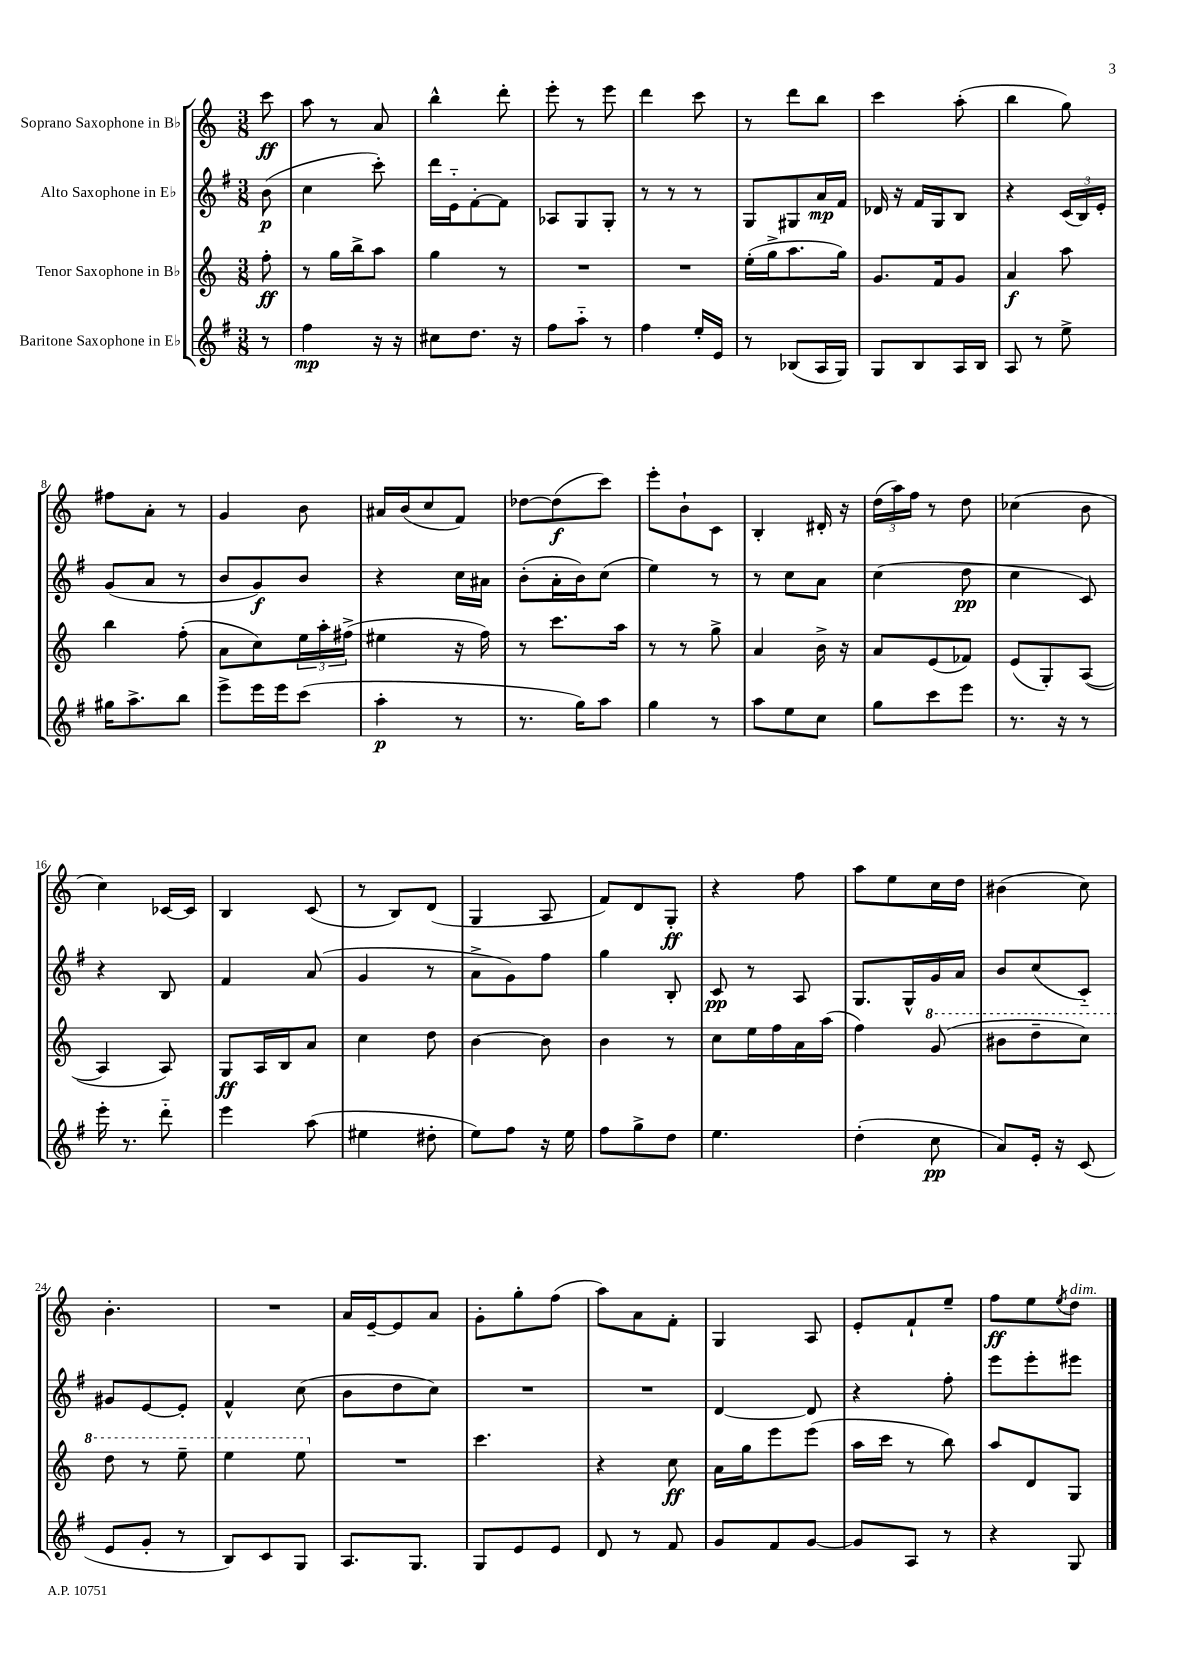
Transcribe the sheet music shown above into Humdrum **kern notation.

**kern	**kern	**kern	**kern
*staff4	*staff3	*staff2	*staff1
*clefG2	*clefG2	*clefG2	*clefG2
*k[f#]	*k[]	*k[f#]	*k[]
*M3/8	*M3/8	*M3/8	*M3/8
8r	8ff'\	(8b\	8ccc\
=	=	=	=
4ff#\	8r	4cc\	8aa\
.	16gg\LL	.	8r
.	16bb^\J	.	.
16r	8aa\J	8ccc'\)	8a/
16r	.	.	.
=	=	=	=
8cc#\L	4gg\	16ddd\LL	4bb^^\
.	.	16e'~\J	.
8.dd\J	.	[8f#'\	.
.	8r	8f#\]J	8ddd'\
16r	.	.	.
=	=	=	=
8ff#\L	4.r	8A-/L	8eee'\
8aa'~\J	.	8G/	8r
8r	.	8G'/J	8eee\
=	=	=	=
4ff#\	4.r	8r	4ddd\
.	.	8r	.
16ee'/LL	.	8r	8ccc\
16e/JJ	.	.	.
=	=	=	=
8r	(16ee'\LL	8G/L	8r
.	16gg^\J	.	.
(8B-/L	8.aa\	8G#/	8ddd\L
16A/L	.	16a/L	8bb\J
16G/JJ)	16gg\Jk)	16f#/JJ	.
=	=	=	=
8G/L	8.g/L	16d-/	4ccc\
.	.	16r	.
8B/	.	16f#/LL	.
.	16f/k	16G/J	.
16A/L	8g/J	8B/J	(8aa'\
16B/JJ	.	.	.
=	=	=	=
8A/	4a/	4r	4bb\
8r	.	.	.
8ee^\	8aa\	(24c/LL	8gg\)
.	.	24B/)	.
.	.	24e'/JJ	.
=	=	=	=
16gg#\LK	4bb\	(8g/L	8ff#\L
8.aa^\	.	.	.
.	.	8a/J	8a'\J
8bb\J	(8ff'\	8r	8r
=	=	=	=
8eee^\L	8a\L	8b/L	4g/
16eee\L	8cc\)	8g/)	.
16eee\J	.	.	.
(8ccc\J	24ee\L	8b/J	8b\
.	24aa'\	.	.
.	(24ff#^\JJ	.	.
=	=	=	=
4aa'\	4ee#\	4r	16a#/LL
.	.	.	(16b/J
.	.	.	8cc/
8r	16r	16cc\LL	8f/J)
.	16ff\)	16a#\JJ	.
=	=	=	=
8.r	8r	(8b'\L	[8dd-\L
.	8.ccc\L	16a'\L	(8dd-\]
16gg\LK)	.	16b\J)	.
8aa\J	.	(8cc\J	8ccc\J)
.	16aa\Jk	.	.
=	=	=	=
4gg\	8r	4ee\)	8eee'\L
.	8r	.	8b`\
8r	8gg^\	8r	8c\J
=	=	=	=
8aa\L	4a/	8r	4B'/
8ee\	.	8cc\L	.
8cc\J	16b^\	8a\J	16d#'/
.	16r	.	16r
=	=	=	=
8gg\L	8a/L	(4cc\	(24dd\LL
.	.	.	24aa\)
.	.	.	24ff\JJ
8ccc\	(8e/	.	8r
8eee\J	8f-/J)	8dd\	8dd\
=	=	=	=
8.r	(8e/L	4cc\	(4cc-\
.	8G'/)	.	.
16r	.	.	.
8r	([8A/J	8c/)	8b\
=	=	=	=
16eee'\	4A/]	4r	4cc\)
8.r	.	.	.
8ddd'~\	8A/)	8B/	[16c-/LL
.	.	.	16c-/]JJ
=	=	=	=
4eee\	8G/L	4f#/	4B/
.	16A/L	.	.
.	16B/J	.	.
(8aa\	8a/J	(8a/	(8c/
=	=	=	=
4ee#\	4cc\	4g/	8r
.	.	.	8B/L)
8dd#'\	8dd\	8r	(8d/J
=	=	=	=
8ee\L)	[4b\	8a^\L	4G/
8ff#\J	.	8g\)	.
16r	8b\]	8ff#\J	8A/
16ee\	.	.	.
=	=	=	=
8ff#\L	4b\	4gg\	8f/L)
8gg^\	.	.	8d/
8dd\J	8r	8B'/	8G'/J
=	=	=	=
4.ee\	8cc\L	8c/	4r
.	16ee\L	8r	.
.	16ff\	.	.
.	16a\	8A/	8ff\
.	(16aa\JJ	.	.
=	=	=	=
(4dd'\	4ff\)	8.G/L	8aa\L
.	.	.	8ee\
.	.	16G^^/L	.
8cc\	(8gg/	16g/	16cc\L
.	.	16a/JJ	16dd\JJ
=	=	=	=
8a/L)	8bb#\L	8b/L	(4b#\
16e'/Jk	8ddd~\	(8cc/	.
16r	.	.	.
(8c/	8ccc\J)	8c'~/J)	8cc\)
=	=	=	=
8e/L	8ddd\	8g#/L	4.b'\
8g'/J	8r	[8e/	.
8r	8eee~\	8e'/]J	.
=	=	=	=
8B/L)	4eee\	4f#^^/	4.r
8c/	.	.	.
8G/J	8eee\	(8cc\	.
=	=	=	=
8.A/L	4.r	8b\L	16a/LL
.	.	.	[16e~/J
.	.	8dd\	8e/]
8.G/J	.	.	.
.	.	8cc\J)	8a/J
=	=	=	=
8G/L	4.ccc\	4.r	8g'\L
8e/	.	.	8gg'\
8e/J	.	.	(8ff\J
=	=	=	=
8d/	4r	4.r	8aa\L)
8r	.	.	8a\
8f#/	8cc\	.	8f'\J
=	=	=	=
8g/L	16a\LL	[4d/	4G/
.	16gg\J	.	.
8f#/	8eee\	.	.
[8g/J	(8eee\J	8d/]	8A/
=	=	=	=
8g/]L	16aa\LL	4r	8e'/L
.	16ccc\JJ	.	.
8A/J	8r	.	8f`/
8r	8bb\)	8ff#'\	8ee~/J
=	=	=	=
4r	8aa/L	8eee\L	8ff\L
.	8d/	8eee'\	8ee\
.	.	.	8qee/
8G/	8G/J	8eee#\J	8dd\J
==	==	==	==
*-	*-	*-	*-
